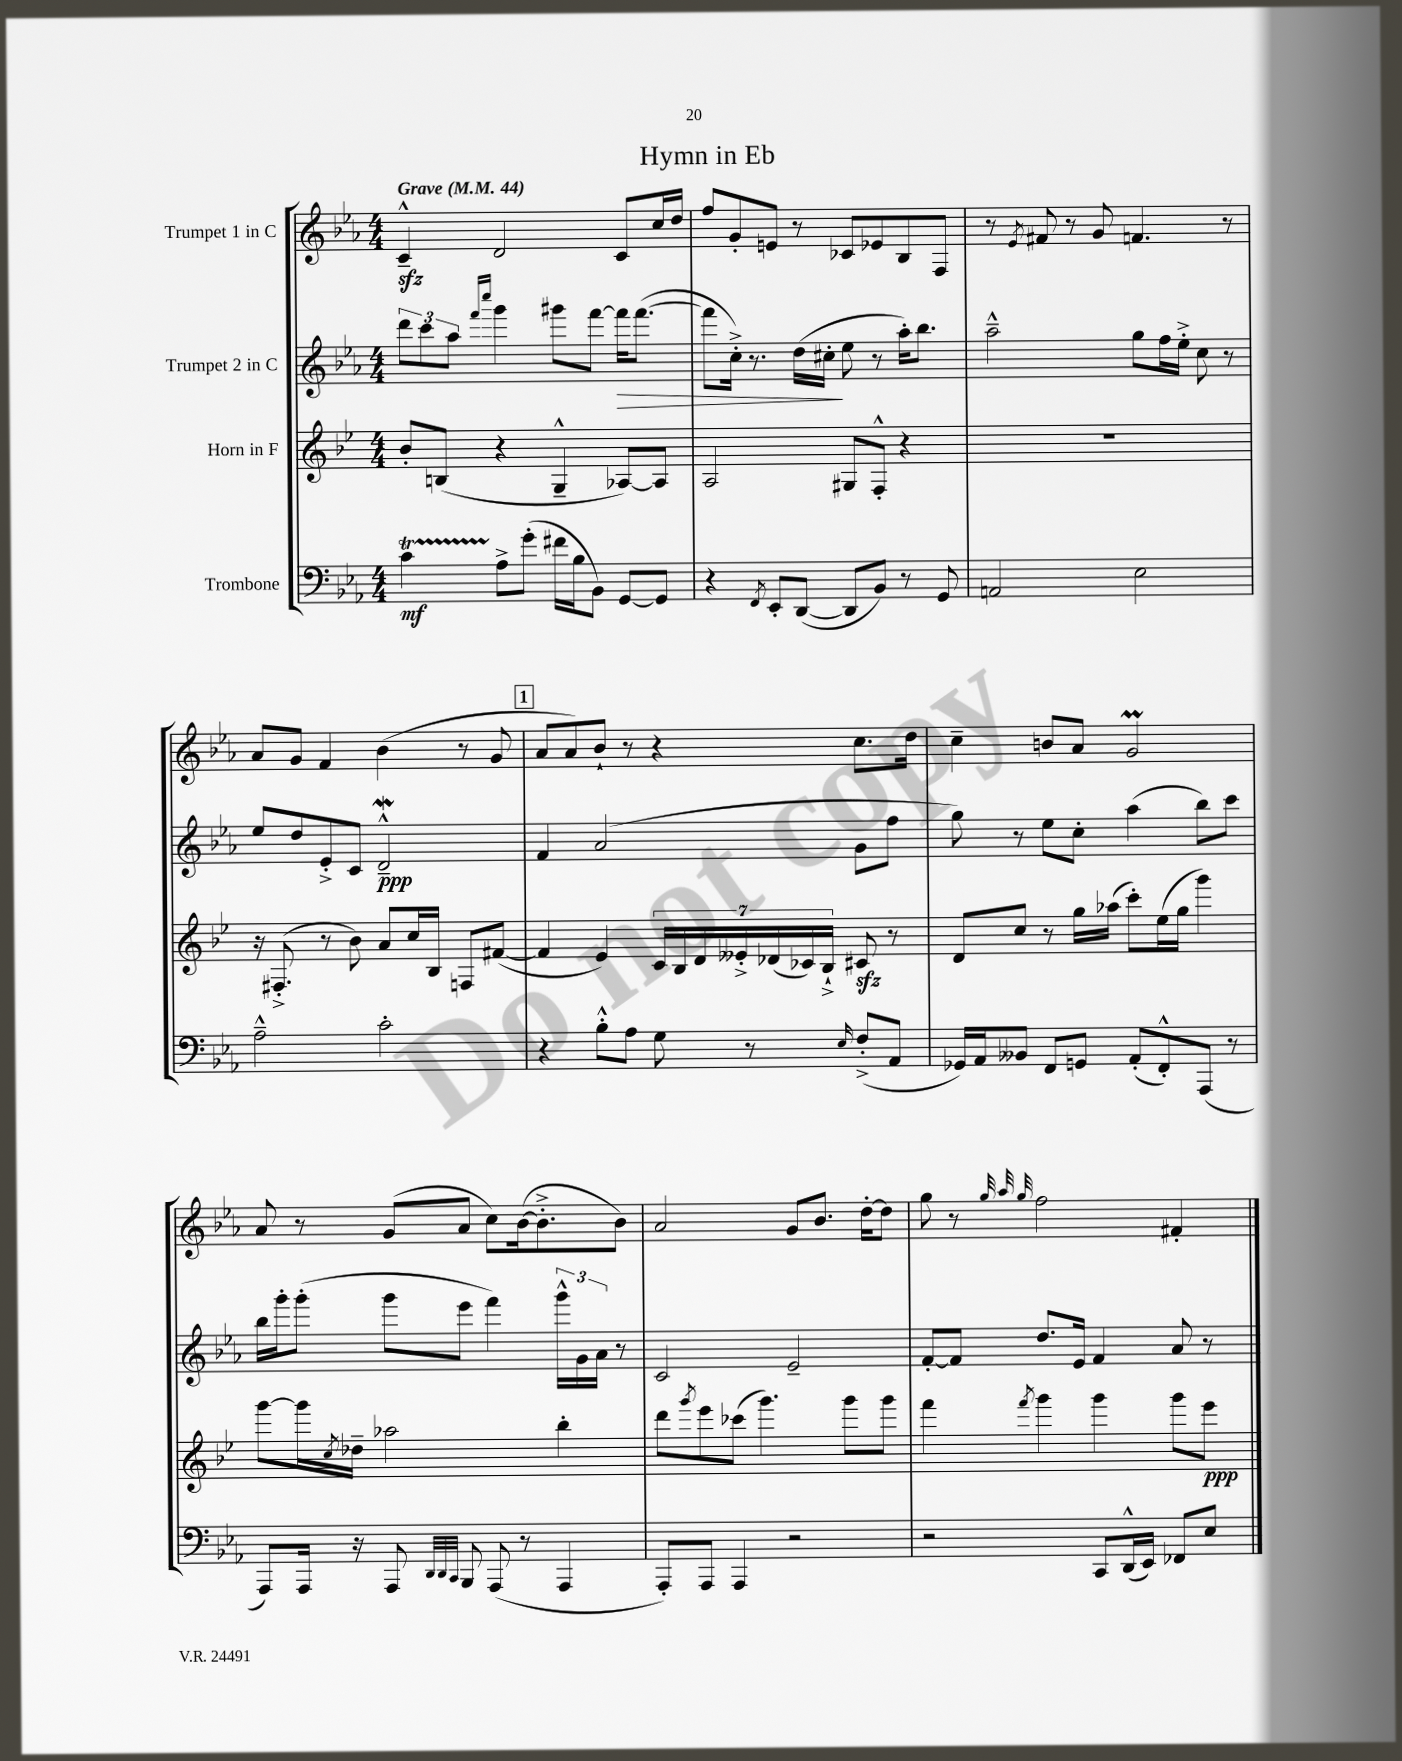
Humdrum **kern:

**kern	**dynam	**kern	**dynam	**kern	**dynam	**kern
*part4	*part4	*part3	*part3	*part2	*part2	*part1
*staff4	*staff4	*staff3	*staff3	*staff2	*staff2	*staff1
*I"Trombone	*	*I"Horn in F	*	*I"Trumpet 2 in C	*	*I"Trumpet 1 in C
*clefF4	*	*clefG2	*	*clefG2	*	*clefG2
*k[b-e-a-]	*	*k[b-e-]	*	*k[b-e-a-]	*	*k[b-e-a-]
*M4/4	*	*M4/4	*	*M4/4	*	*M4/4
*MM44	*	*MM44	*	*MM44	*	*MM44
=1	=1	=1	=1	=1	=1	=1
!	!	!	!	!	!	!LO:TX:a:B:t=Grave
4cT\	mf	8b-'/L	.	12ddd\L	.	4czz~^^/
.	.	.	.	12ccc\	.	.
.	.	(8Bn/J	.	.	.	.
.	.	.	.	12aa-\J	.	.
.	.	.	.	16qqfff/LL	.	.
.	.	.	.	16qqcccc/JJ	.	.
8A-^\L	.	4r	.	4ggg\	.	2d/
(8g'\J	.	.	.	.	.	.
16f#X\LL	.	4G~^^/	.	8ggg#X\L	.	.
16B-\J	.	.	.	.	.	.
8BB-\J)	.	.	.	[8fff\J	.	.
!	!	!	!	!	!LO:HP:b	!
[8GG/L	.	[8A-X/L)	.	16fff\KL]	>	8c/L
.	.	.	.	([8.fff\J	.	.
8GG/J]	.	8A-/J]	.	.	.	16cc/L
.	.	.	.	.	.	16dd/JJ
=2	=2	=2	=2	=2	=2	=2
4r	.	2A/	.	8fff\L]	.	8ff/L
.	.	.	.	16cc'^\Jk)	.	8g'/
.	.	.	.	8.r	.	.
8qFF/	.	.	.	.	.	.
8EE-'/L	.	.	.	.	.	8en/J
([8DD/J	.	.	.	(16dd\LL	.	8r
.	.	.	.	16cc#X'\JJ	.	.
8DD/L]	.	8G#X/L	.	8ee-\	]	8c-X/L
8BB-/J)	.	8F'^^/J	.	8r	.	8e-X/
8r	.	4r	.	16aa-'\KL)	.	8B-/
.	.	.	.	8.bb-\J	.	.
8GG/	.	.	.	.	.	8F/J
=3	=3	=3	=3	=3	=3	=3
2AAn/	.	1r	.	2aa-~^^\	.	8r
.	.	.	.	.	.	8qe-/
.	.	.	.	.	.	8f#X/
.	.	.	.	.	.	8r
.	.	.	.	.	.	8g/
2E-\	.	.	.	8gg\L	.	4.fn/
.	.	.	.	16ff\L	.	.
.	.	.	.	16ee-'^\JJ	.	.
.	.	.	.	8cc\	.	.
.	.	.	.	8r	.	8r
!!LO:LB:g=z
=4	=4	=4	=4	=4	=4	=4
2A-~^^\	.	16r	.	8ee-/L	.	8a-/L
.	.	(8.F#X'^/	.	.	.	.
.	.	.	.	8dd/	.	8g/J
.	.	8r	.	8e-'^/	.	4f/
.	.	8b-\)	.	8c/J	.	.
2c'\	.	8a/L	.	2dW~^^/	ppp	(4b-\
.	.	16cc/L	.	.	.	.
.	.	16B-/JJ	.	.	.	.
.	.	8Fn/L	.	.	.	8r
.	.	([8f#X/J	.	.	.	8g/
!!LO:REH:place=s1:t=1
=5	=5	=5	=5	=5	=5	=5
4r	.	4f#/]	.	4f/	.	8a-/L
.	.	.	.	.	.	8a-/)
8B-'^^\L	.	4e-/)	.	(2a-/	.	8b-`/J
8A-\J	.	.	.	.	.	8r
8G\	.	28c/LL	.	.	.	4r
.	.	28B-/	.	.	.	.
.	.	28d/	.	.	.	.
.	.	28e--X'^/	.	.	.	.
8r	.	.	.	.	.	.
.	.	(28d-X/	.	.	.	.
.	.	28c-X/)	.	.	.	.
.	.	28B-`^/JJ	.	.	.	.
16qqE-/	.	.	.	.	.	.
(8F'^/L	.	8c#Xzz/	.	8g\L	.	8.cc\L
8AA-/J	.	8r	.	8ff\J	.	.
.	.	.	.	.	.	16dd\Jk
=6	=6	=6	=6	=6	=6	=6
16GG-X/LL)	.	8d/L	.	8gg\)	.	4cc~\
16AA-/J	.	.	.	.	.	.
8BB--X/J	.	8cc/J	.	8r	.	.
8FF/L	.	8r	.	8ee-\L	.	8bn/L
8GGn/J	.	16gg\LL	.	8cc'\J	.	8a-/J
.	.	(16aa-X\JJ	.	.	.	.
(8AA-'/L	.	8ccc'\L)	.	(4aa-\	.	2gm/
8FF'^^/)	.	(16ee-\L	.	.	.	.
.	.	16gg\JJ	.	.	.	.
(8AAA-/J	.	4ggg\)	.	8bb-\L)	.	.
8r	.	.	.	8ccc\J	.	.
!!LO:LB:g=z
=7	=7	=7	=7	=7	=7	=7
8AAA-/L)	.	[8ggg\L	.	16bb-\LL	.	8a-/
.	.	.	.	16ggg'\J	.	.
16AAA-/Jk	.	16ggg\L]	.	(8ggg'\J	.	8r
.	.	8qcc/	.	.	.	.
16r	.	16dd-X~\JJ	.	.	.	.
8AAA-/	.	2aa-X\	.	8ggg\L	.	(8g/L
32qqDD/LLL	.	.	.	.	.	.
32qqDD/	.	.	.	.	.	.
32qqCC/JJJ	.	.	.	.	.	.
8BBB-/	.	.	.	8eee-\J	.	8a-/J
(8AAA-/	.	.	.	4fff\)	.	8cc\L)
8r	.	.	.	.	.	([16b-\k
.	.	.	.	.	.	8.b-'^\]
4AAA-/	.	4bb-'\	.	24ggg^^\LL	.	.
.	.	.	.	24g\	.	.
.	.	.	.	24a-\JJ	.	.
.	.	.	.	8r	.	8b-\J)
=8	=8	=8	=8	=8	=8	=8
8AAA-'/L)	.	8ddd\L	.	2c/	.	2a-/
.	.	8qggg/	.	.	.	.
8AAA-/J	.	8eee-\	.	.	.	.
4AAA-/	.	(8ccc-X\J	.	.	.	.
.	.	4.ggg\)	.	.	.	.
2r	.	.	.	2e-~/	.	8g/L
.	.	.	.	.	.	8.b-/J
.	.	8ggg\L	.	.	.	.
.	.	.	.	.	.	[16dd'\KL
.	.	8ggg\J	.	.	.	8dd\J]
=9	=9	=9	=9	=9	=9	=9
2r	.	4fff\	.	[8f'/L	.	8gg\
.	.	.	.	8f/J]	.	8r
.	.	.	.	.	.	32qqgg/
.	.	.	.	.	.	32qqaa-/
.	.	8qfff/	.	.	.	32qqgg/
.	.	4ggg\	.	8.dd/L	.	2ff\
.	.	.	.	16e-/Jk	.	.
8CC/L	.	4ggg\	.	4f/	.	.
(16DD^^/L	.	.	.	.	.	.
16EE-/JJ)	.	.	.	.	.	.
8FF-X/L	.	8ggg\L	.	8a-/	.	4f#X'/
8E-/J	.	8eee-\J	ppp	8r	.	.
==	==	==	==	==	==	==
*-	*-	*-	*-	*-	*-	*-
